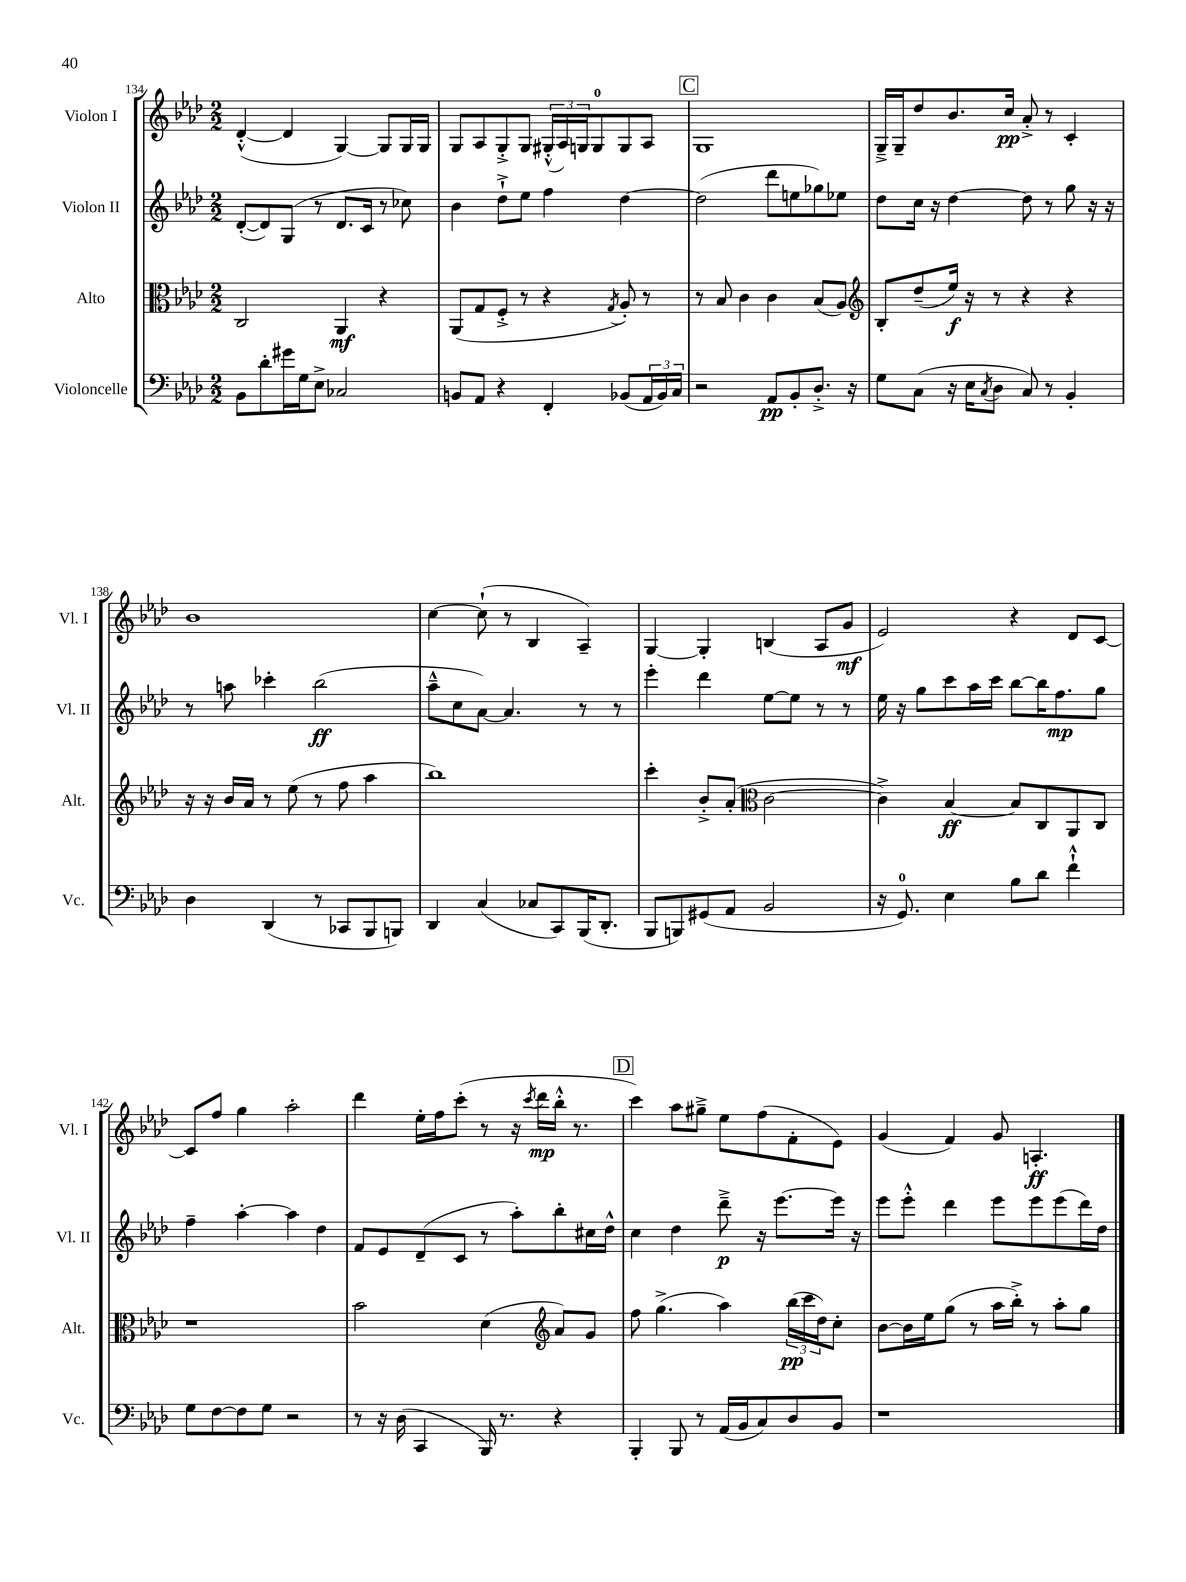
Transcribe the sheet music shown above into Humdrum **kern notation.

**kern	**dynam	**kern	**dynam	**kern	**dynam	**kern	**dynam
*part4	*part4	*part3	*part3	*part2	*part2	*part1	*part1
*staff4	*staff4	*staff3	*staff3	*staff2	*staff2	*staff1	*staff1
*I"Violoncelle	*	*I"Alto	*	*I"Violon II	*	*I"Violon I	*
*I'Vc.	*	*I'Alt.	*	*I'Vl. II	*	*I'Vl. I	*
*clefF4	*	*clefC3	*	*clefG2	*	*clefG2	*
*k[b-e-a-d-]	*	*k[b-e-a-d-]	*	*k[b-e-a-d-]	*	*k[b-e-a-d-]	*
*M2/2	*	*M2/2	*	*M2/2	*	*M2/2	*
=134	=134	=134	=134	=134	=134	=134	=134
8BB-\L	.	2C/	.	([8d-'/L	.	([4d-'^^/	.
8d-'\	.	.	.	8d-/])	.	.	.
16g#X\L	.	.	.	(8G/J	.	4d-/]	.
16G\J	.	.	.	.	.	.	.
8E-^\J	.	.	.	8r	.	.	.
2C-X/	.	4AA-/	mf	8.d-/L	.	[4G/)	.
.	.	.	.	16c/Jk	.	.	.
.	.	4r	.	8r	.	8G/L]	.
.	.	.	.	8cc-X\)	.	16G/L	.
.	.	.	.	.	.	16G/JJ	.
=135	=135	=135	=135	=135	=135	=135	=135
8BBn/L	.	(8AA-/L	.	4b-\	.	8G/L	.
8AA-/J	.	8G/	.	.	.	8A-/	.
4r	.	8F'^/J	.	8dd-`^\L	.	8G'^/	.
.	.	8r	.	8ee-\J	.	8G/J	.
4FF'/	.	4r	.	4ff\	.	(24G#X'^^/LL	.
.	.	.	.	.	.	24A-/)	.
.	.	.	.	.	.	24Gn/J	.
.	.	.	.	.	.	8G/	.
.	.	8qG/	.	.	.	.	.
(8BB-X/L	.	8A-'/)	.	[4dd-\	.	8G/	.
24AA-/L	.	8r	.	.	.	8A-/J	.
24BB-/)	.	.	.	.	.	.	.
24C/JJ	.	.	.	.	.	.	.
!!LO:REH:place=s1:t=C
=136	=136	=136	=136	=136	=136	=136	=136
2r	.	8r	.	(2dd-\]	.	1G	.
.	.	8B-/	.	.	.	.	.
.	.	4c\	.	.	.	.	.
8AA-/L	pp	4c\	.	8ddd-\L	.	.	.
8BB-'/	.	.	.	8een\	.	.	.
8.D-'^/J	.	(8B-/L	.	8gg-X\)	.	.	.
.	.	8A-/J)	.	8ee-X\J	.	.	.
16r	.	.	.	.	.	.	.
=137	=137	=137	=137	=137	=137	=137	=137
*	*	*clefG2	*	*	*	*	*
8G\L	.	8B-'/L	.	8dd-\L	.	16G~^/LL	.
.	.	.	.	.	.	16G~/J	.
(8C\J	.	(8dd-~/	.	16cc\Jk	.	8dd-/	.
.	.	.	.	16r	.	.	.
16r	.	16ee-/Jk)	f	[4dd-\	.	8.b-/	.
16E-\KL	.	16r	.	.	.	.	.
8qC/	.	.	.	.	.	.	.
8D-\J	.	8r	.	.	.	.	.
.	.	.	.	.	.	16cc/Jk	pp
8C/)	.	4r	.	8dd-\]	.	8a-'^/	.
8r	.	.	.	8r	.	8r	.
4BB-'/	.	4r	.	8gg\	.	4c'/	.
.	.	.	.	16r	.	.	.
.	.	.	.	16r	.	.	.
!!LO:LB:g=z
=138	=138	=138	=138	=138	=138	=138	=138
4D-\	.	16r	.	8r	.	1b-	.
.	.	16r	.	.	.	.	.
.	.	16b-/LL	.	8aan\	.	.	.
.	.	16a-/JJ	.	.	.	.	.
(4DD-/	.	8r	.	4ccc-X'\	.	.	.
.	.	(8ee-\	.	.	.	.	.
8r	.	8r	.	(2bb-\	ff	.	.
8CC-X/L	.	8ff\	.	.	.	.	.
8BBB-/	.	4aa-\	.	.	.	.	.
8BBBn/J)	.	.	.	.	.	.	.
=139	=139	=139	=139	=139	=139	=139	=139
4DD-/	.	1bb-)	.	8aa-~^^\L	.	[4cc\	.
.	.	.	.	8cc\	.	.	.
(4C/	.	.	.	[8a-\J)	.	(8cc`\]	.
.	.	.	.	4.a-/]	.	8r	.
8C-X/L	.	.	.	.	.	4B-/	.
8CC/)	.	.	.	.	.	.	.
(16BBB-/K	.	.	.	8r	.	4A-~/)	.
8.DD-'/J	.	.	.	.	.	.	.
.	.	.	.	8r	.	.	.
=140	=140	=140	=140	=140	=140	=140	=140
8BBB-/L	.	4ccc'\	.	4eee-'\	.	[4G/	.
8BBBn/)	.	.	.	.	.	.	.
(8GG#X/	.	8b-'^/L	.	4ddd-\	.	4G'/]	.
8AA-/J	.	(8a-'/J	.	.	.	.	.
*	*	*clefC3	*	*	*	*	*
2BB-/	.	[2c\	.	[8ee-\L	.	(4Bn/	.
.	.	.	.	8ee-\J]	.	.	.
.	.	.	.	8r	.	8A-/L	.
.	.	.	.	8r	.	8g/J	mf
=141	=141	=141	=141	=141	=141	=141	=141
16r	.	4c^\])	.	16ee-\	.	2e-/)	.
8.GG/)	.	.	.	16r	.	.	.
.	.	.	.	8gg\L	.	.	.
4E-\	.	[4B-/	ff	8ccc\	.	.	.
.	.	.	.	16aa-\L	.	.	.
.	.	.	.	16ccc\JJ	.	.	.
8B-\L	.	8B-/L]	.	[8bb-\L	.	4r	.
8d-\J	.	8C/	.	16bb-\K]	.	.	.
.	.	.	.	8.ff\	mp	.	.
4f`^^\	.	8AA-/	.	.	.	8d-/L	.
.	.	8C/J	.	8gg\J	.	[8c/J	.
!!LO:LB:g=z
=142	=142	=142	=142	=142	=142	=142	=142
8G\L	.	1r	.	4ff~\	.	8c/L]	.
[8F\	.	.	.	.	.	8ff/J	.
8F\]	.	.	.	[4aa-'\	.	4gg\	.
8G\J	.	.	.	.	.	.	.
2r	.	.	.	4aa-\]	.	2aa-'\	.
.	.	.	.	4dd-\	.	.	.
=143	=143	=143	=143	=143	=143	=143	=143
8r	.	2b-\	.	8f/L	.	4ddd-\	.
16r	.	.	.	8e-/	.	.	.
(16D-\	.	.	.	.	.	.	.
4CC/	.	.	.	(8d-~/	.	16ee-'\LL	.
.	.	.	.	.	.	16ff\J	.
.	.	.	.	8c/J	.	(8ccc'\J	.
16BBB-/)	.	(4d-\	.	8r	.	8r	.
8.r	.	.	.	.	.	.	.
.	.	.	.	8aa-'\L)	.	16r	.
.	.	.	.	.	.	8qccc/	.
.	.	.	.	.	.	16ddd-\LL	mp
*	*	*clefG2	*	*	*	*	*
4r	.	8a-/L)	.	8bb-'\	.	16bb-'^^\JJ	.
.	.	.	.	.	.	8.r	.
.	.	8g/J	.	16cc#X\L	.	.	.
.	.	.	.	16dd-^^\JJ	.	.	.
!!LO:REH:place=s1:t=D
=144	=144	=144	=144	=144	=144	=144	=144
4BBB-'/	.	8ff\	.	4cc\	.	4ccc\)	.
.	.	(4.gg^\	.	.	.	.	.
8BBB-/	.	.	.	4dd-\	.	8aa-\L	.
8r	.	.	.	.	.	8gg#X~^\J	.
(16AA-/LL	.	4aa-\)	.	8ddd-~^\	p	8ee-\L	.
16BB-/J	.	.	.	.	.	.	.
8C/)	.	.	.	16r	.	(8ff\	.
.	.	.	.	[8.eee-\L	.	.	.
8D-/	.	(24bb-\LL	pp	.	.	8f'\	.
.	.	24ccc\	.	.	.	.	.
.	.	24dd-\J)	.	.	.	.	.
8BB-/J	.	8cc'\J	.	16eee-\Jk]	.	8e-\J)	.
.	.	.	.	16r	.	.	.
=145	=145	=145	=145	=145	=145	=145	=145
1r	.	[8b-\L	.	8eee-\L	.	(4g/	.
.	.	16b-\L]	.	8eee-'^^\J	.	.	.
.	.	16ee-\J	.	.	.	.	.
.	.	(8gg\J	.	4ddd-\	.	4f/)	.
.	.	8r	.	.	.	.	.
.	.	16aa-\LL	.	8eee-\L	.	8g/	.
.	.	16bb-'^\JJ)	.	.	.	.	.
.	.	8r	.	8eee-\	.	4.An'/	ff
.	.	8aa-'\L	.	(8eee-\	.	.	.
.	.	8gg\J	.	16ddd-\L)	.	.	.
.	.	.	.	16dd-\JJ	.	.	.
==	==	==	==	==	==	==	==
*-	*-	*-	*-	*-	*-	*-	*-
